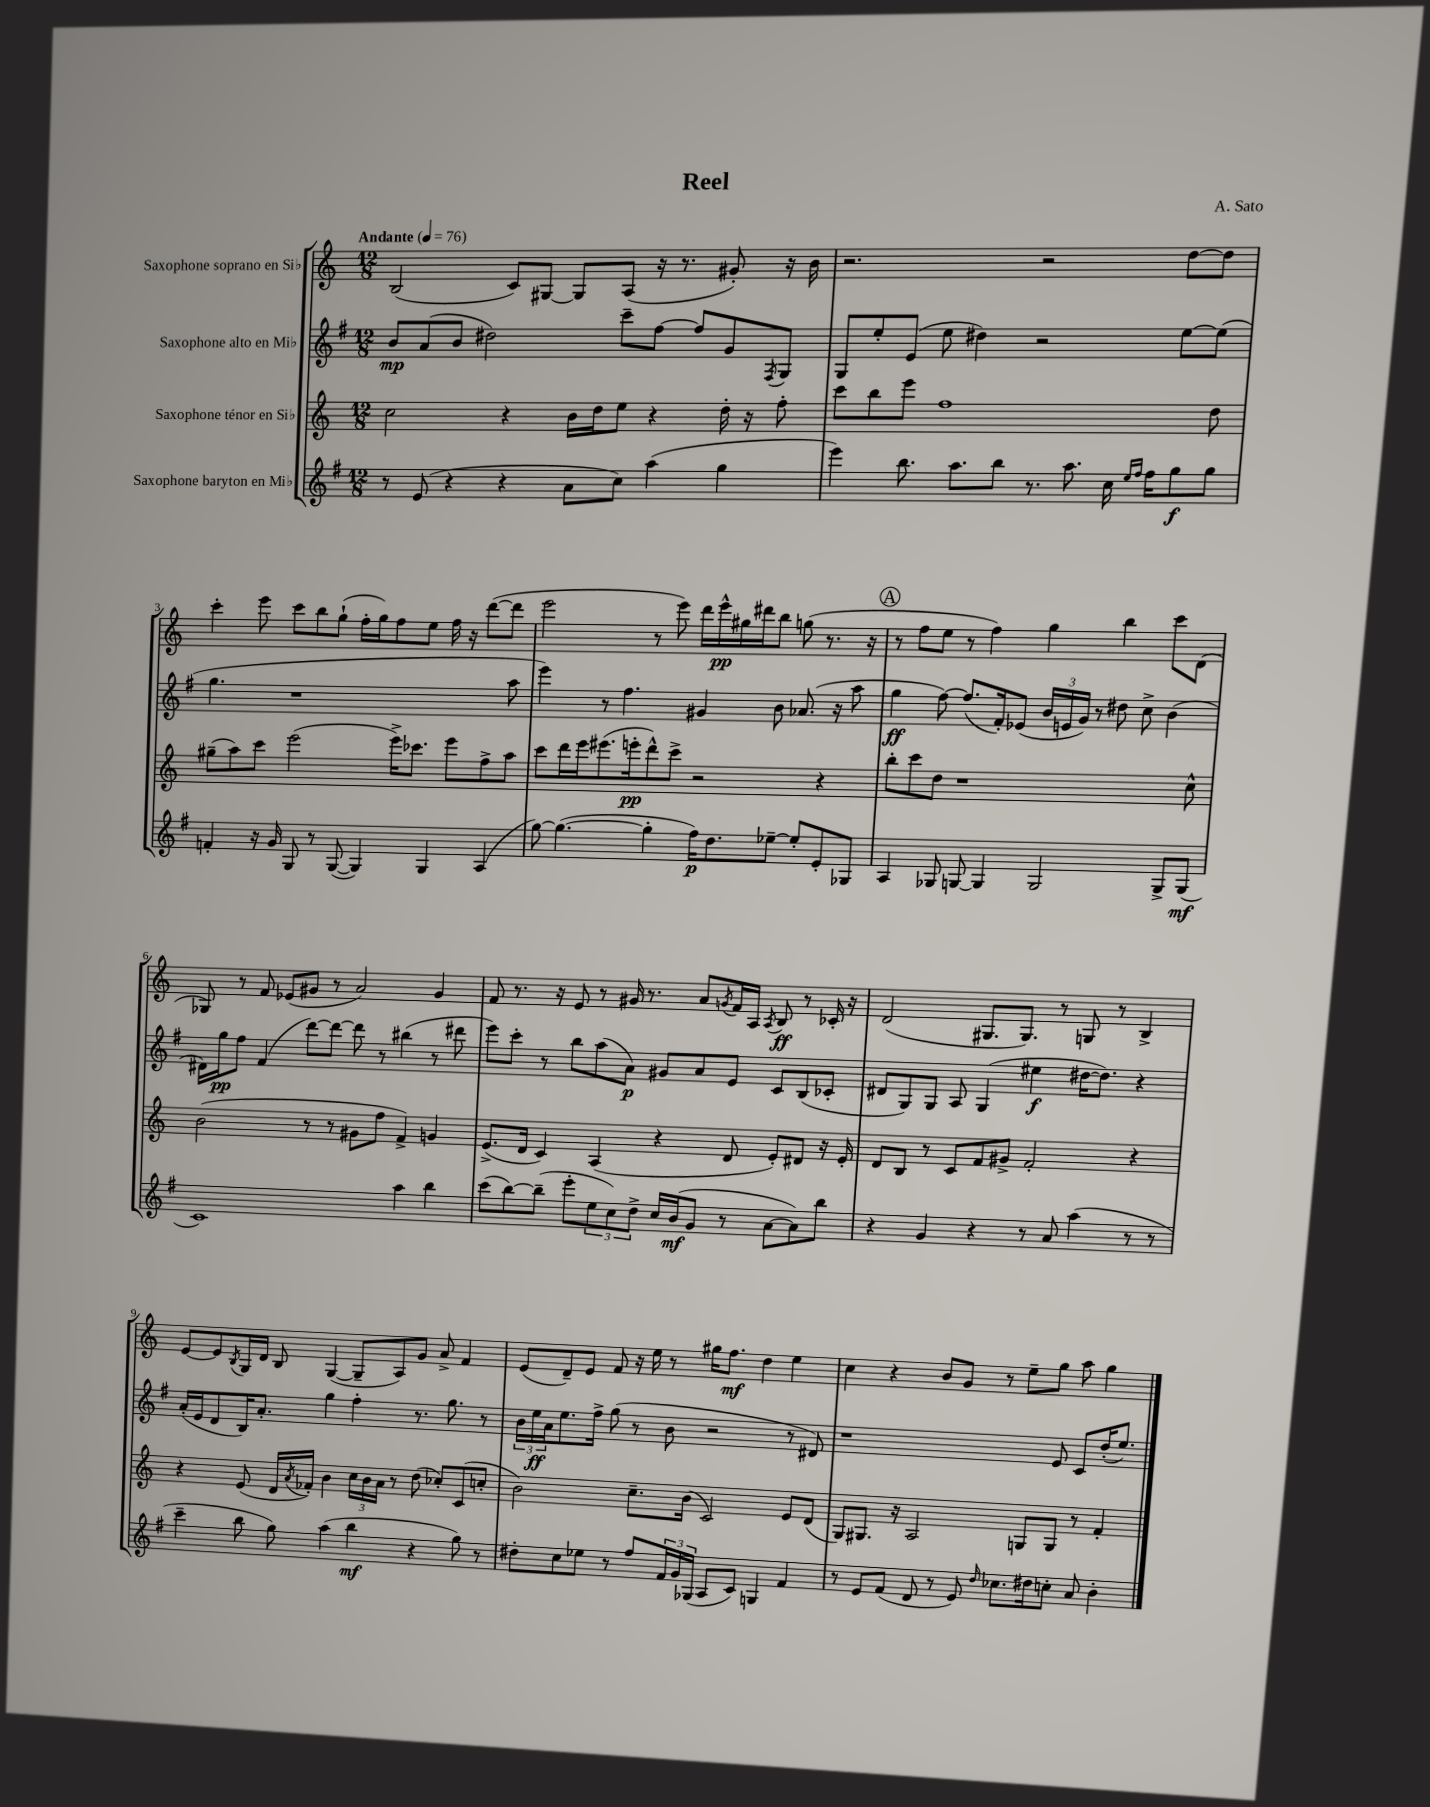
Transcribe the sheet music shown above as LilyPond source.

\header { title = "Reel" composer = "A. Sato" }
<<
\new StaffGroup <<
\new Staff = "s0" \with { instrumentName = "Saxophone soprano en Sib" } {
    \clef treble \key c \major \numericTimeSignature \time 12/8 \tempo "Andante" 4 = 76
    b2( c'8) gis8~ gis8 a8( r16 r8. gis'8-.) r16 b'16 |
    r2. r2 d''8~ d''8 |
    c'''4-. e'''8 c'''8 b''8 g''8-!( f''16-. g''16) f''8 e''8 f''16 r16 d'''8~( d'''8 |
    e'''2 r8 e'''8) d'''16 e'''16-^\pp gis''16 dis'''16 b''8 g''8( r8. r16 |
    \mark \markup { \circle "A" } r8 f''8 e''8 r8 f''4) g''4 b''4 c'''8 d'8( |
    ges8) r8 f'8 ees'8( gis'8 r8 a'2) gis'4 |
    f'8 r8. r16 e'8 r8 gis'16 r8. a'8 \acciaccatura { g'8 } f'16 a16 \acciaccatura { a8 } b8\ff r8 ces'16-. r16 |
    d'2( gis8. gis8.) r8 g8 r8 b4-> |
    e'8~ e'8 \acciaccatura { b8 } g16 d'16 b8 g4~( g8-- a8) g'8 a'8-> f'4 |
    e'8( d'8--) e'8 f'8 r16 e''16 r8 gis''16 f''8.\mf d''4 e''4 |
    c''4 r4 b'8 g'8 r8 e''8-- g''8 a''8 g''4 \bar "|." |
}
\new Staff = "s1" \with { instrumentName = "Saxophone alto en Mib" } {
    \clef treble \key g \major \numericTimeSignature \time 12/8
    b'8\mp a'8( b'8 dis''2) c'''8-- fis''8~ fis''8 g'8 \acciaccatura { fis8 } g8 |
    g8 e''8-. e'8( e''8 dis''4) r2 e''8~ e''8( |
    g''4. r1 a''8 |
    e'''4) r8 fis''4. gis'4 b'8 aes'8.( r16 a''8 |
    \mark \markup { \circle "A" } g''4\ff fis''8~) fis''8.( fis'16-.) ees'8( \tuplet 3/2 { b'16 e'16 g'16) } r8 dis''8 c''8-> b'4( |
    dis'16) g''16\pp fis''8 fis'4( d'''8~) d'''8~ d'''8 r8 bis''4( r8 dis'''8 |
    e'''8) c'''8-. r8 b''8 a''8( a'8\p) gis'8 a'8 e'8 c'8 b8( ces'8-. |
    dis'8 g8) g8 a8 g4( eis''4\f dis''16~ dis''8.) r4 |
    a'16-.( e'16 d'8 b16) a'8.-. g''4 fis''4-. r8. g''8. r8 |
    \tuplet 3/2 { b'16 e''16\ff a'16 } e''8. fis''16-> g''8( r8 b'8 r2 r8 dis'8) |
    r1 e'8 c'8 d''16-.( e''8.) \bar "|." |
}
\new Staff = "s2" \with { instrumentName = "Saxophone ténor en Sib" } {
    \clef treble \key c \major \numericTimeSignature \time 12/8
    c''2 r4 b'16 d''16 e''8 r4 d''16-. r16 f''8-. |
    c'''8 b''8 e'''8 f''1 d''8 |
    gis''8--( a''8) c'''8 e'''2( e'''16->) ces'''8. e'''8 f''8-> a''8 |
    c'''8 d'''16 e'''16 eis'''8.( e'''16-.\pp d'''8-^) c'''8-> r2 r4 |
    \mark \markup { \circle "A" } b''8-. c'''8 d''8 r1 c''8-^ |
    b'2( r8 r8 gis'8 f''8 f'4->) g'4 |
    e'8.->( d'16 c'4) a4( r4 d'8 e'8-.) dis'8 r16 e'16-. |
    d'8 b8 r8 c'8 f'8 gis'8-> f'2-. r4 |
    r4 e'8( d'16 \acciaccatura { a'8 } fes'16-.) b'4 \tuplet 3/2 { c''16 b'16 a'16 } r8 d''8( ces''8-.) c'8( c''8-. |
    b'2) c''8.-- b'16( c'2) e'8 d'8( |
    g8) gis8. r16 a2 g8 g8 r8 f'4-. \bar "|." |
}
\new Staff = "s3" \with { instrumentName = "Saxophone baryton en Mib" } {
    \clef treble \key g \major \numericTimeSignature \time 12/8
    r8 e'8( r4 r4 a'8 c''8) a''4( g''4 |
    e'''4) b''8. a''8. b''8 r8. a''8. c''16 \grace { e''16 fis''16 } fis''16 g''8\f g''8 |
    f'4-. r16 g'16 g8 r8 g8~( g4) g4 a4( |
    g''8~) g''4.~( g''4-. fis''16\p) d''8. ees''8~-- ees''8-. e'8-. ges8 |
    \mark \markup { \circle "A" } a4 ges8 g8~ g4 g2 g8-> g8\mf( |
    c'1) a''4 b''4 |
    c'''8( b''8~) b''8--( e'''8-. \tuplet 3/2 { e''8 c''8) d''8-> } c''16 b'16\mf( g'8 r8 a'8~ a'8) b''8 |
    r4 g'4 r4 r8 a'8 a''4( r8 r8 |
    c'''4-- b''8 g''8) a''4( b''4\mf r4 g''8) r8 |
    dis''8-. c''8 ees''8 r8 fis''8 \tuplet 3/2 { fis'16 g'16 ges16( } a8 c'8) g4 fis'4 |
    r8 e'8 fis'8( d'8 r8 e'8) \grace { d''16 } ces''8. dis''16 c''8-. a'8 b'4-. \bar "|." |
}
>>
>>
